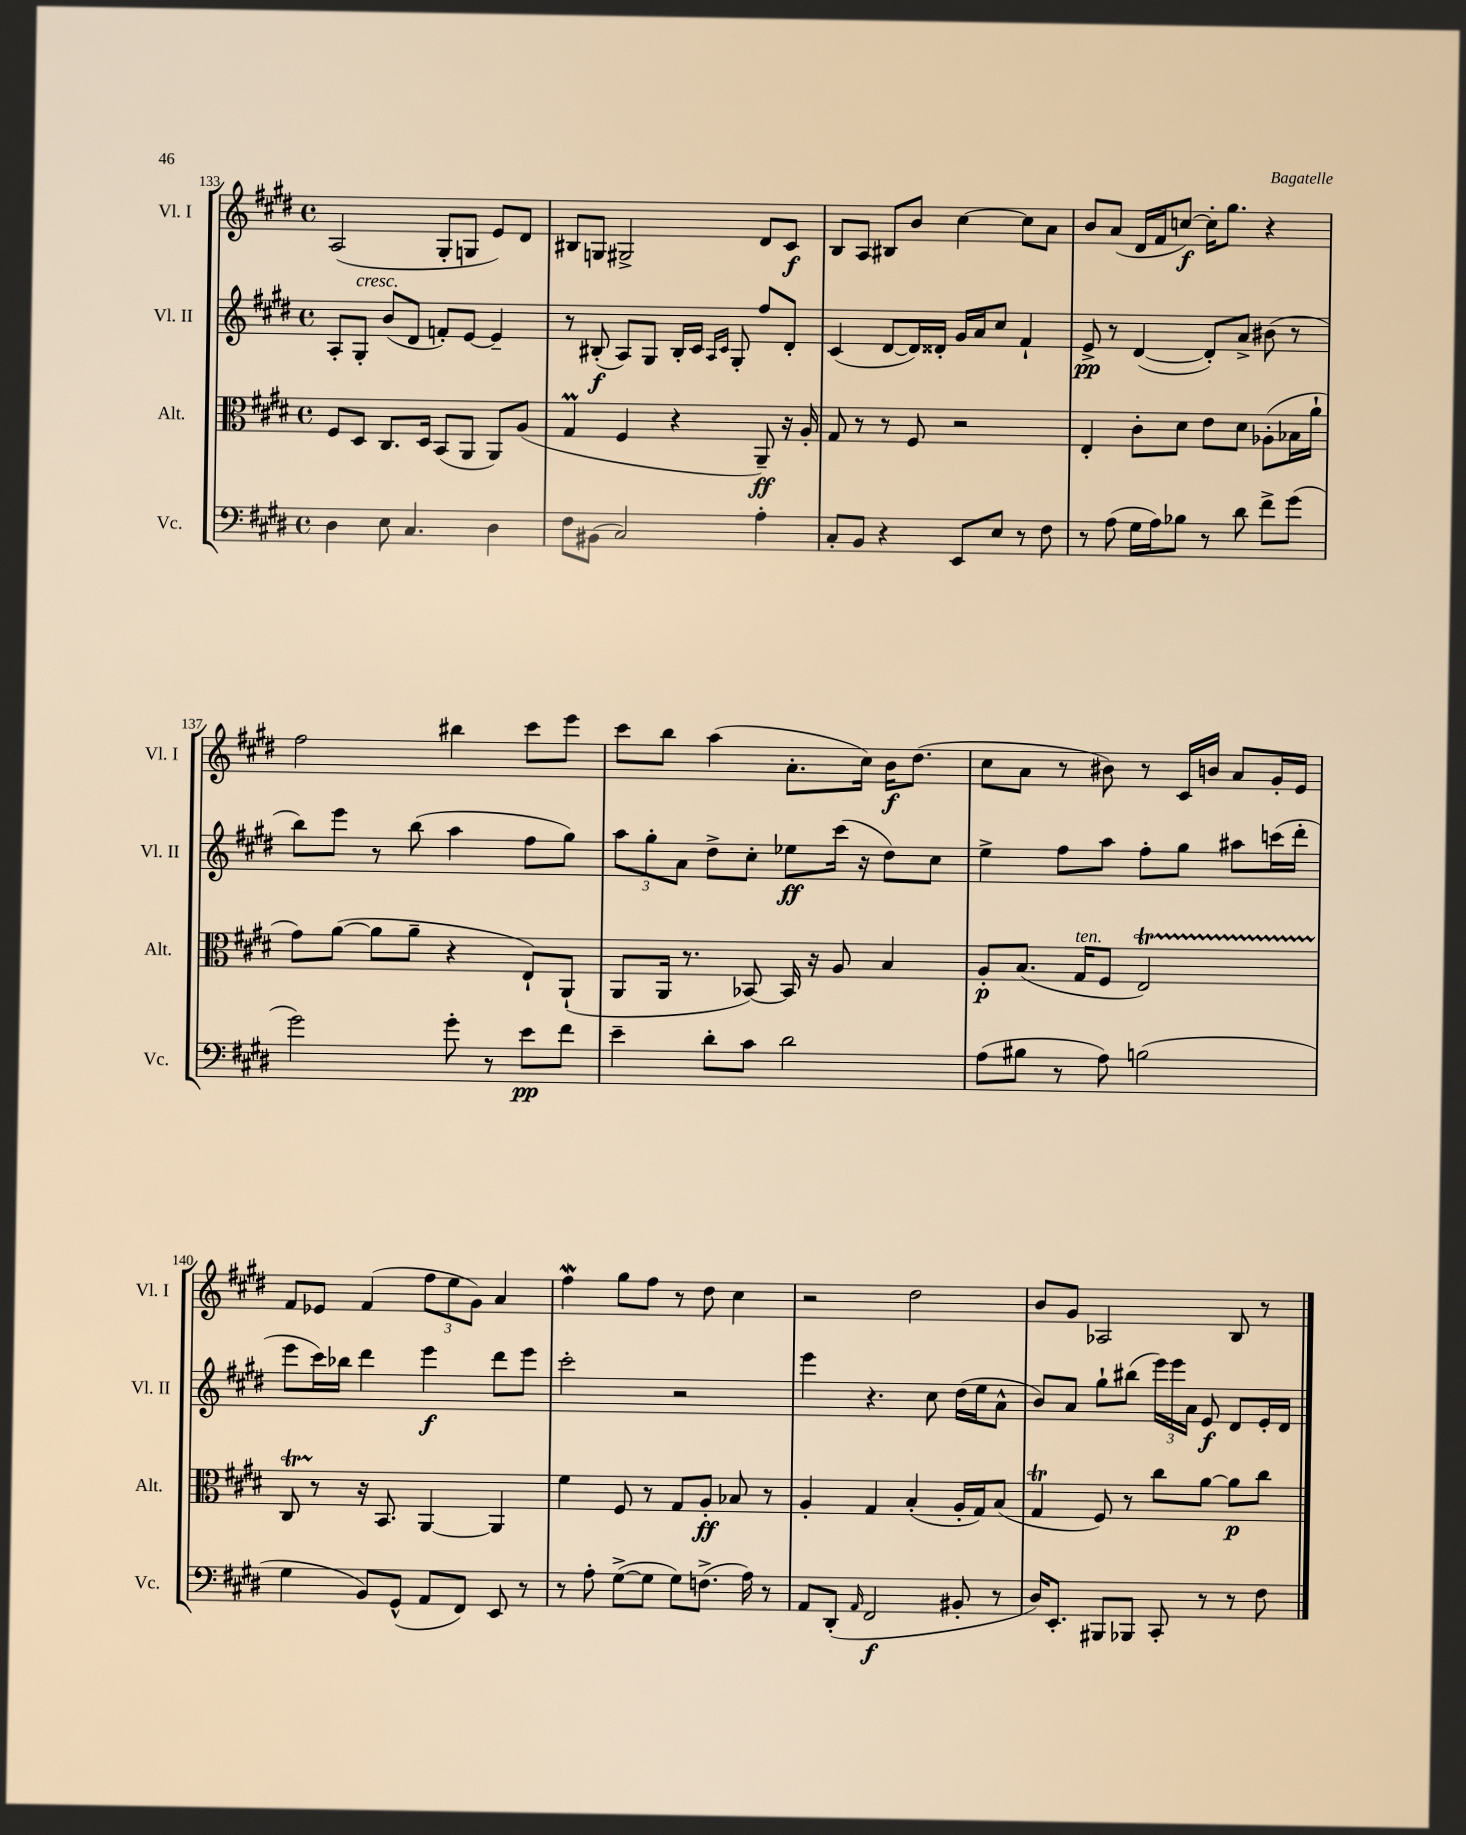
<<
\new StaffGroup <<
\new Staff = "s0" \with { instrumentName = "Vl. I" shortInstrumentName = "Vl. I" } {
    \clef treble \key e \major \defaultTimeSignature \time 4/4
    \autoBeamOff a2( gis8[-. g8] e'8[) dis'8] |
    bis8[ g8] gis2-> dis'8[ cis'8]\f |
    b8[ a8] bis8[ b'8] cis''4~ cis''8[ a'8] |
    b'8[ a'8]( dis'16[ fis'16 c''8]~\f) c''16[-. gis''8.] r4 |
    fis''2 bis''4 cis'''8[ e'''8] |
    cis'''8[ b''8] a''4( a'8.[-. cis''16]) b'16[\f dis''8.]( |
    cis''8[ a'8] r8 bis'8) r8 cis'16[ b'16] a'8[ gis'16-. e'16] |
    fis'8[ ees'8] fis'4( \tuplet 3/2 { fis''8[ e''8 gis'8]) } a'4 |
    fis''4\mordent gis''8[ fis''8] r8 dis''8 cis''4 |
    r2 dis''2 |
    b'8[ gis'8] aes2 b8 r8 \bar "|." |
}
\new Staff = "s1" \with { instrumentName = "Vl. II" shortInstrumentName = "Vl. II" } {
    \clef treble \key e \major \defaultTimeSignature \time 4/4
    \autoBeamOff a8[-. gis8]-.^\markup { \italic "cresc." } b'8[( dis'8] f'8[-.) e'8]~ e'4-- |
    r8 bis8-.\f( a8[) gis8] bis16[-. cis'16] \grace { a16[ cis'16] } gis8-. fis''8[ dis'8]-. |
    cis'4( dis'8[~ dis'16) disis'16]-. gis'16[ a'16 cis''8] fis'4-! |
    e'8->\pp r8 dis'4~( dis'8[-.) a'8]-> bis'8( r8 |
    b''8[) e'''8] r8 b''8( a''4 fis''8[ gis''8]) |
    \tuplet 3/2 { a''8[ gis''8-. a'8] } dis''8[-> cis''8]-. ees''8[\ff cis'''16]( r16 dis''8[) cis''8] |
    e''4-> fis''8[ a''8] fis''8[-. gis''8] ais''8[ c'''16( dis'''16]-. |
    e'''8[ cis'''16) bes''16] dis'''4 e'''4\f dis'''8[ e'''8] |
    cis'''2-. r2 |
    e'''4 r4. cis''8 dis''16[( e''16 a'8]-^ |
    b'8[) a'8] gis''8[-! bis''8]( \tuplet 3/2 { e'''16[) e'''16 a'16] } e'8\f dis'8[ e'16-. dis'16] \bar "|." |
}
\new Staff = "s2" \with { instrumentName = "Alt." shortInstrumentName = "Alt." } {
    \clef alto \key e \major \defaultTimeSignature \time 4/4
    \autoBeamOff fis8[ dis8] cis8.[ dis16] b,8[( a,8] a,8[) a8]( |
    gis4\prall fis4 r4 a,8--\ff) r16 a16-. |
    gis8 r8 r8 fis8 r2 |
    e4-. cis'8[-. dis'8] e'8[ dis'8] aes8[-.( bes16 a'16]-! |
    gis'8[) a'8]~( a'8[ a'8]-- r4 e8[-!) a,8]-!( |
    a,8[ a,16] r8. bes,8~) bes,16 r16 a8 b4 |
    a8[-.\p b8.]( gis16[^\markup { \italic "ten." } fis8] e2\startTrillSpan) |
    cis8 r8\stopTrillSpan r16 b,8. a,4~ a,4 |
    fis'4 fis8 r8 gis8[ a8]-.\ff bes8 r8 |
    a4-. gis4 b4-.( a16[-. gis16) b8]( |
    gis4\trill fis8) r8 cis''8[ a'8]~ a'8[\p cis''8] \bar "|." |
}
\new Staff = "s3" \with { instrumentName = "Vc." shortInstrumentName = "Vc." } {
    \clef bass \key e \major \defaultTimeSignature \time 4/4
    \autoBeamOff dis4 e8 cis4. dis4 |
    fis8[ bis,8]( cis2) a4-. |
    cis8[-. b,8] r4 e,8[ e8] r8 fis8 |
    r8 a8( gis16[ a16) bes8] r8 dis'8 fis'8[-> gis'8]( |
    gis'2) gis'8-. r8 e'8[\pp fis'8] |
    e'4-- dis'8[-. cis'8] dis'2 |
    a8[( bis8] r8 a8) b2( |
    gis4 b,8[) gis,8]-^( a,8[ fis,8]) e,8 r8 |
    r8 a8-. gis8[~->( gis8] gis8[) f8.]->( a16) r8 |
    a,8[ dis,8]-.( \grace { a,16 } fis,2\f bis,8-. r8 |
    dis16[) e,8.]-. bis,,8[ bes,,8] cis,8-. r8 r8 fis8 \bar "|." |
}
>>
>>
\layout { \context { \Score currentBarNumber = #133 } }
